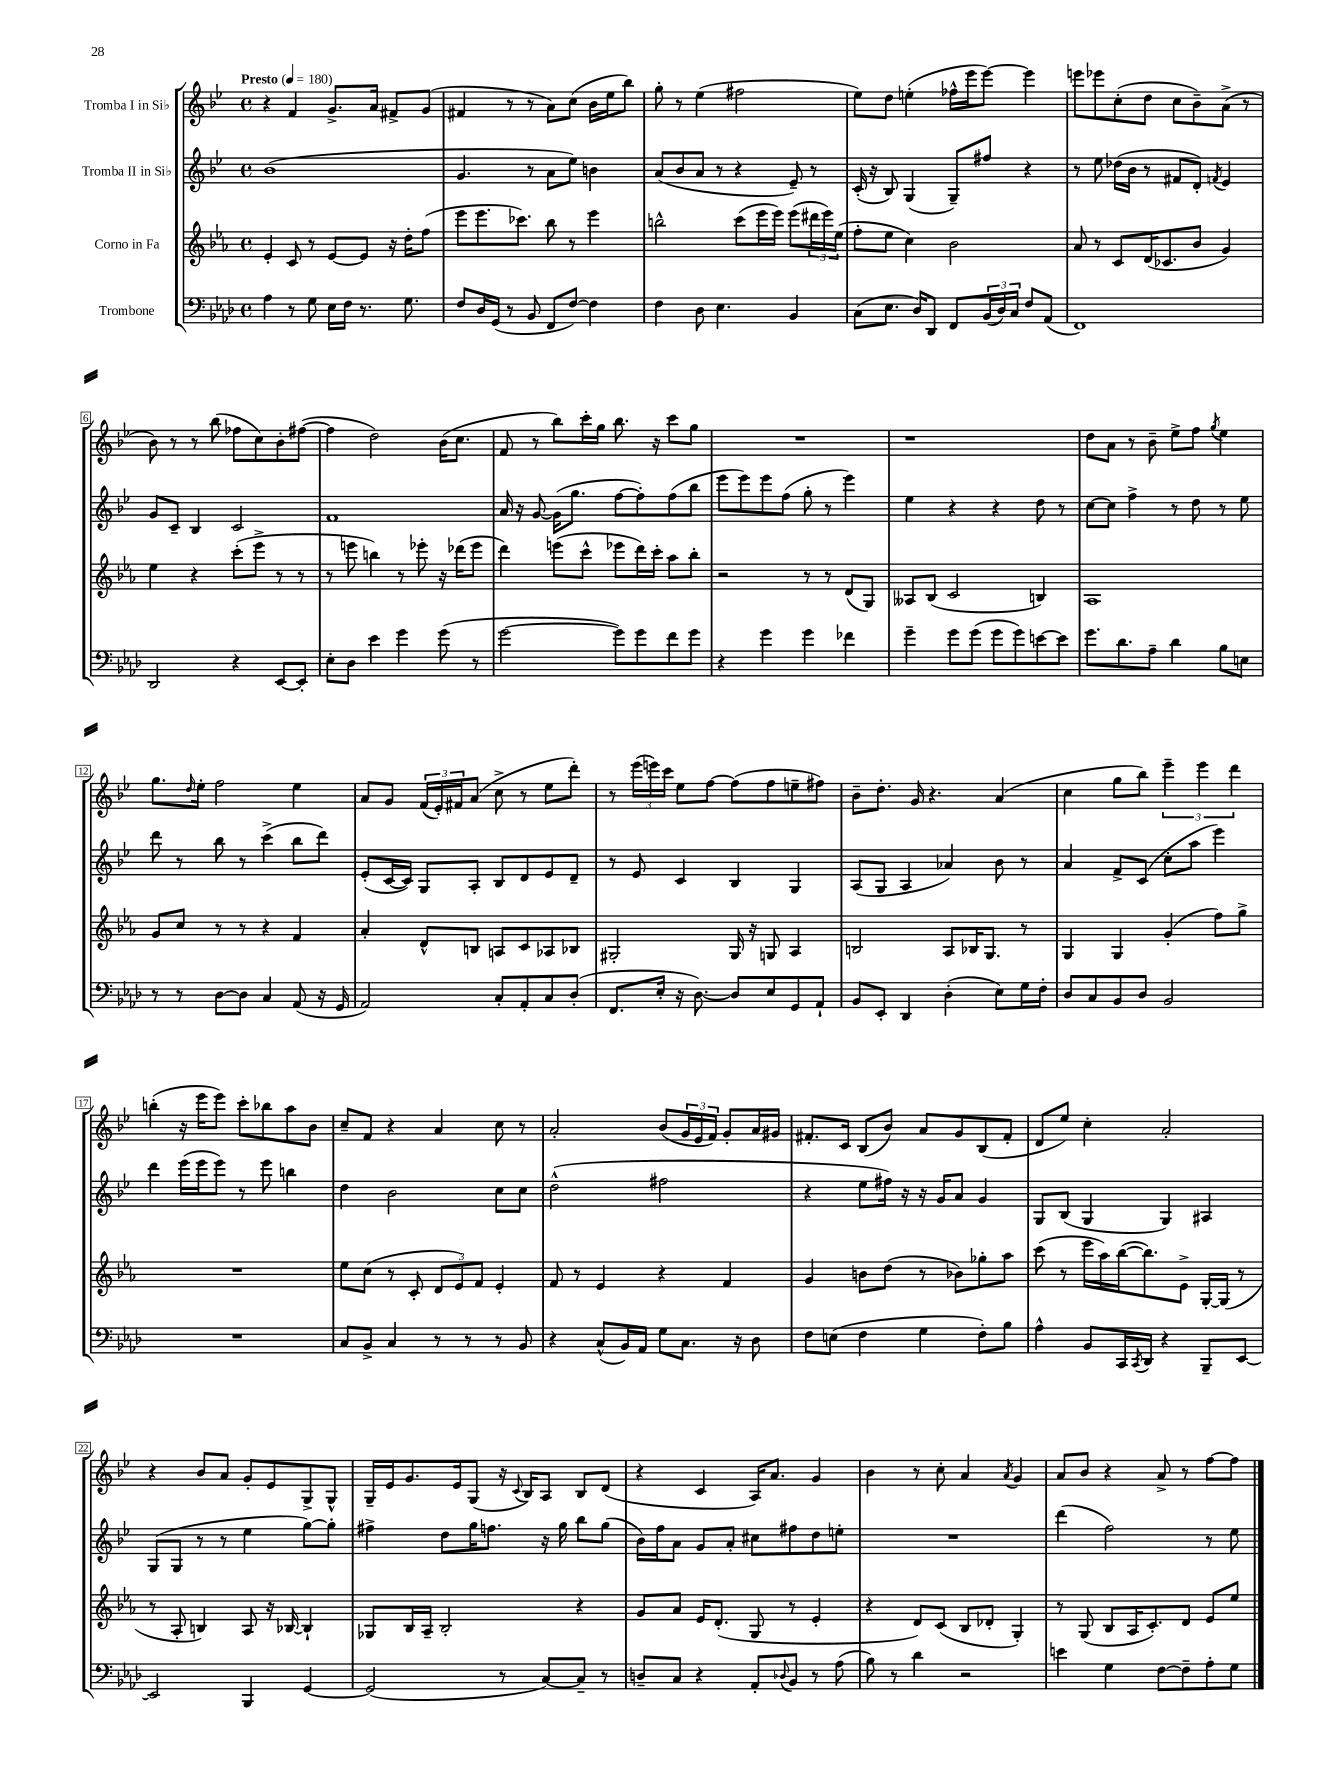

**kern	**kern	**kern	**kern
*staff4	*staff3	*staff2	*staff1
*clefF4	*clefG2	*clefG2	*clefG2
*k[b-e-a-d-]	*k[b-e-a-]	*k[b-e-]	*k[b-e-]
*M4/4	*M4/4	*M4/4	*M4/4
*met(c)	*met(c)	*met(c)	*met(c)
*MM180	*MM180	*MM180	*MM180
4A-	4e-'	(1b-	4r
8r	8c	.	4f
8G	8r	.	.
16E-	[8e-	.	8.g^
16F	.	.	.
8.r	8e-]	.	.
.	.	.	16a
.	16r	.	8f#^
8.G	16dd'	.	.
.	(8ff	.	(8g
=	=	=	=
8F	8eee-	4.g	4f#
16D-	8.eee-	.	.
(16GG	.	.	.
8r	.	.	8r
.	8.ccc-)	.	.
8BB-	.	8r	8r
8FF	8bb-	8a	8a)
[8F)	8r	8ee-)	(8cc
4F]	4eee-	4b	16b-
.	.	.	16ee-
.	.	.	8bb-)
=	=	=	=
4F	2bb^^	(8a	8gg'
.	.	8b-	8r
8D-	.	8a	(4ee-
4.E-	.	8r	.
.	(8ccc	4r	2ff#
.	16eee-	.	.
.	16eee-)	.	.
4BB-	(8eee-	8e-~)	.
.	24ddd#	8r	.
.	24eee-)	.	.
.	(24ee-	.	.
=	=	=	=
(8C	8ff'	(16c'	8ee-)
.	.	16r	.
8.E-	8ee-	8B-)	8dd
.	4cc)	(4G	(4ee'
16D-)	.	.	.
8DD-	.	.	.
8FF	2b-	8G~)	16ff-^^
.	.	.	16eee-
(24BB-	.	8ff#	[8eee-)
24D-)	.	.	.
24C	.	.	.
8F	.	4r	4eee-]
(8AA-	.	.	.
=	=	=	=
1FF)	8a-	8r	8eee
.	8r	8ee-	8eee-
.	8c	(16dd-	(8cc'
.	.	16b-	.
.	(16d	8r	8dd
.	8.c-	.	.
.	.	8f#	8cc
.	8b-	8d')	8b-~)
.	.	8qf	.
.	4g)	4e-	(8a^
.	.	.	8r
=	=	=	=
2DD-	4ee-	8g	8b-)
.	.	8c~	8r
.	4r	4B-	8r
.	.	.	(8bb-
4r	(8ccc'	2c	8ff-
.	8eee-^	.	8cc)
[8EE-	8r	.	8b-'
8EE-']	8r	.	([8ff#
=	=	=	=
8E-'	8r	1f	4ff#]
8D-	8eee	.	.
4e-	4bb)	.	2dd)
4g	8r	.	.
.	8eee-'	.	.
(8g	16r	.	(16b-
.	(16ddd-	.	8.cc
8r	8eee-	.	.
=	=	=	=
[2g	4ddd)	16a	8f
.	.	16r	.
.	.	[8g	8r
.	(8eee	(16g]	8bb-)
.	.	8.gg	.
.	8ccc^^	.	16ccc'
.	.	.	16gg
8g])	8eee-	[8ff	8.bb-
8g	16ddd)	8ff'])	.
.	16ccc'	.	16r
8f	8aa-	(8ff	8ccc
8g	8bb-'	8bb-	8gg
=	=	=	=
4r	2r	8eee-	1r
.	.	8eee-)	.
4g	.	8eee-	.
.	.	(8ff	.
4g	8r	8gg'	.
.	8r	8r	.
4f-	(8d	4eee-)	.
.	8G)	.	.
=	=	=	=
4g~	8A--	4ee-	1r
.	(8B-	.	.
8g	2c	4r	.
(8g	.	.	.
8g	.	4r	.
8g)	.	.	.
[8e	4B)	8dd	.
8e]	.	8r	.
=	=	=	=
8.g	1A-	[8cc	8dd
.	.	8cc]	8a
8.d-	.	.	.
.	.	4ff^	8r
8A-~	.	.	8b-~
4d-	.	8r	8ee-^
.	.	8dd	8ff
.	.	.	8qgg
8B-	.	8r	4ee-
8E	.	8ee-	.
=	=	=	=
8r	8g	8ddd	8.gg
8r	8cc	8r	.
.	.	.	16qqdd
.	.	.	16ee-'
[8D-	8r	8bb-	2ff
8D-]	8r	8r	.
4C	4r	(4ccc^	.
(8AA-	4f	8bb-	4ee-
16r	.	8ddd)	.
16GG	.	.	.
=	=	=	=
2AA-)	4a-'	(8e-'	8a
.	.	[16c	8g
.	.	16c])	.
.	8d^^	8G	(24f
.	.	.	24e-')
.	.	.	24f#
.	8B	8A'	(8a
8C'	8A	8B-	8cc^
8AA-'	8c	8d	8r
8C	8A-	8e-	8ee-
(8D-'	8B-	8d~	8ddd')
=	=	=	=
8.FF	2G#'	8r	8r
.	.	8e-	(24eee-
.	.	.	24eee)
16E-'	.	.	.
.	.	.	24ccc
16r	.	4c	8ee-
[8.D-)	.	.	.
.	.	.	[8ff
8D-]	16G#	4B-	(8ff]
.	16r	.	.
8E-	8G	.	8ff
8GG	4A-	4G	8ee~
8AA-`	.	.	8ff#)
=	=	=	=
8BB-	2B	(8A	8b-~
8EE-'	.	8G	8.dd'
4DD-	.	4A	.
.	.	.	16g
.	.	.	4.r
(4D-'	8A-	4a-)	.
.	16B-	.	.
.	8.G	.	.
8E-)	.	8b-	(4a
16G	8r	8r	.
16F'	.	.	.
=	=	=	=
8D-	4G	4a	4cc
8C	.	.	.
8BB-	4G	8f^	8gg
8D-	.	(8c	8bb-)
2BB-	(4g'	8cc'	6eee-~
.	.	8aa	.
.	.	.	6eee-
.	8ff)	4eee-)	.
.	.	.	6ddd
.	8gg^	.	.
=	=	=	=
1r	1r	4ddd	(4bb'
.	.	(16eee-	16r
.	.	16eee-	16eee-
.	.	8eee-)	8eee-)
.	.	8r	8ccc'
.	.	8eee-	8bb-
.	.	4bb	8aa
.	.	.	8b-
=	=	=	=
8C	8ee-	4dd	8cc~
8BB-^	(8cc	.	8f
4C	8r	2b-	4r
.	8c'	.	.
8r	12d	.	4a
.	12e-)	.	.
8r	.	.	.
.	12f	.	.
8r	4e-'	8cc	8cc
8BB-	.	8cc	8r
=	=	=	=
4r	8f	(2dd^^	2a'
.	8r	.	.
(8C^^	4e-	.	.
16BB-)	.	.	.
16AA-	.	.	.
8G	4r	2ff#	(8b-
8.C	.	.	24g
.	.	.	24e-
.	.	.	24f)
.	4f	.	8g'
16r	.	.	.
8D-	.	.	16a
.	.	.	16g#
=	=	=	=
8F	4g	4r	8.f#'
(8E	.	.	.
.	.	.	16c
4F	8b	8ee-	(8B-
.	(8dd	16ff#)	8b-)
.	.	16r	.
4G	8r	16r	8a
.	.	16g	.
.	8b-)	8a	8g
8F')	8gg-'	4g	(8B-
8B-	8aa-	.	8f#'
=	=	=	=
4A-^^	(8ccc	8G	8d
.	8r	(8B-	8ee-)
8BB-	16eee-	4G	4cc'
.	16aa-)	.	.
16CC	([16bb-	.	.
8qCC	.	.	.
16DD-	8.bb-])	.	.
4r	.	4G)	2a'
.	8e-^	.	.
8BBB-~	[16G'	4A#	.
.	(16G]	.	.
[8EE-	8r	.	.
=	=	=	=
2EE-]	8r	(8G	4r
.	8A-'	8G	.
.	4B)	8r	8b-
.	.	8r	8a
4BBB-	8A-	4ee-	8g'
.	16r	.	8e-
.	[16B-	.	.
[4GG	4B-`]	[8gg)	8G^
.	.	8gg']	8G^^
=	=	=	=
(2GG]	8G-	4ff#^	16G~
.	.	.	16e-
.	16B-	.	8.g
.	16A-~	.	.
.	2B-'	8dd	.
.	.	.	16e-
.	.	16gg	(8G
.	.	8.ff	.
8r	.	.	16r
.	.	.	8qqc
.	.	.	16B-)
[8C)	.	16r	8A
.	.	16gg	.
8C~]	4r	8bb-	8B-
8r	.	(8gg	(8d
=	=	=	=
8D~	8g	16b-)	4r
.	.	16ff	.
8C	8a-	8a	.
4r	16e-	8g	4c
.	(8.d'	.	.
.	.	8a'	.
8AA-'	8G	8cc#	16A)
.	.	.	8.a
8qqD-	.	.	.
8BB-	8r	8ff#	.
8r	4e-'	8dd	4g
(8A-	.	8ee'	.
=	=	=	=
8B-)	4r	1r	4b-
8r	.	.	.
4d-	8d)	.	8r
.	(8c	.	8cc'
2r	8B-	.	4a
.	8d-'	.	.
.	.	.	8qa
.	4G')	.	4g
=	=	=	=
4e	8r	(4ddd	8a
.	(8G	.	8b-
4G	8B-	2ff)	4r
.	16A-	.	.
.	8.c')	.	.
[8F	.	.	8a^
8F~]	8d	.	8r
8A-'	8e-	8r	[8ff
8G	8ee-	8ee-	8ff]
==	==	==	==
*-	*-	*-	*-
